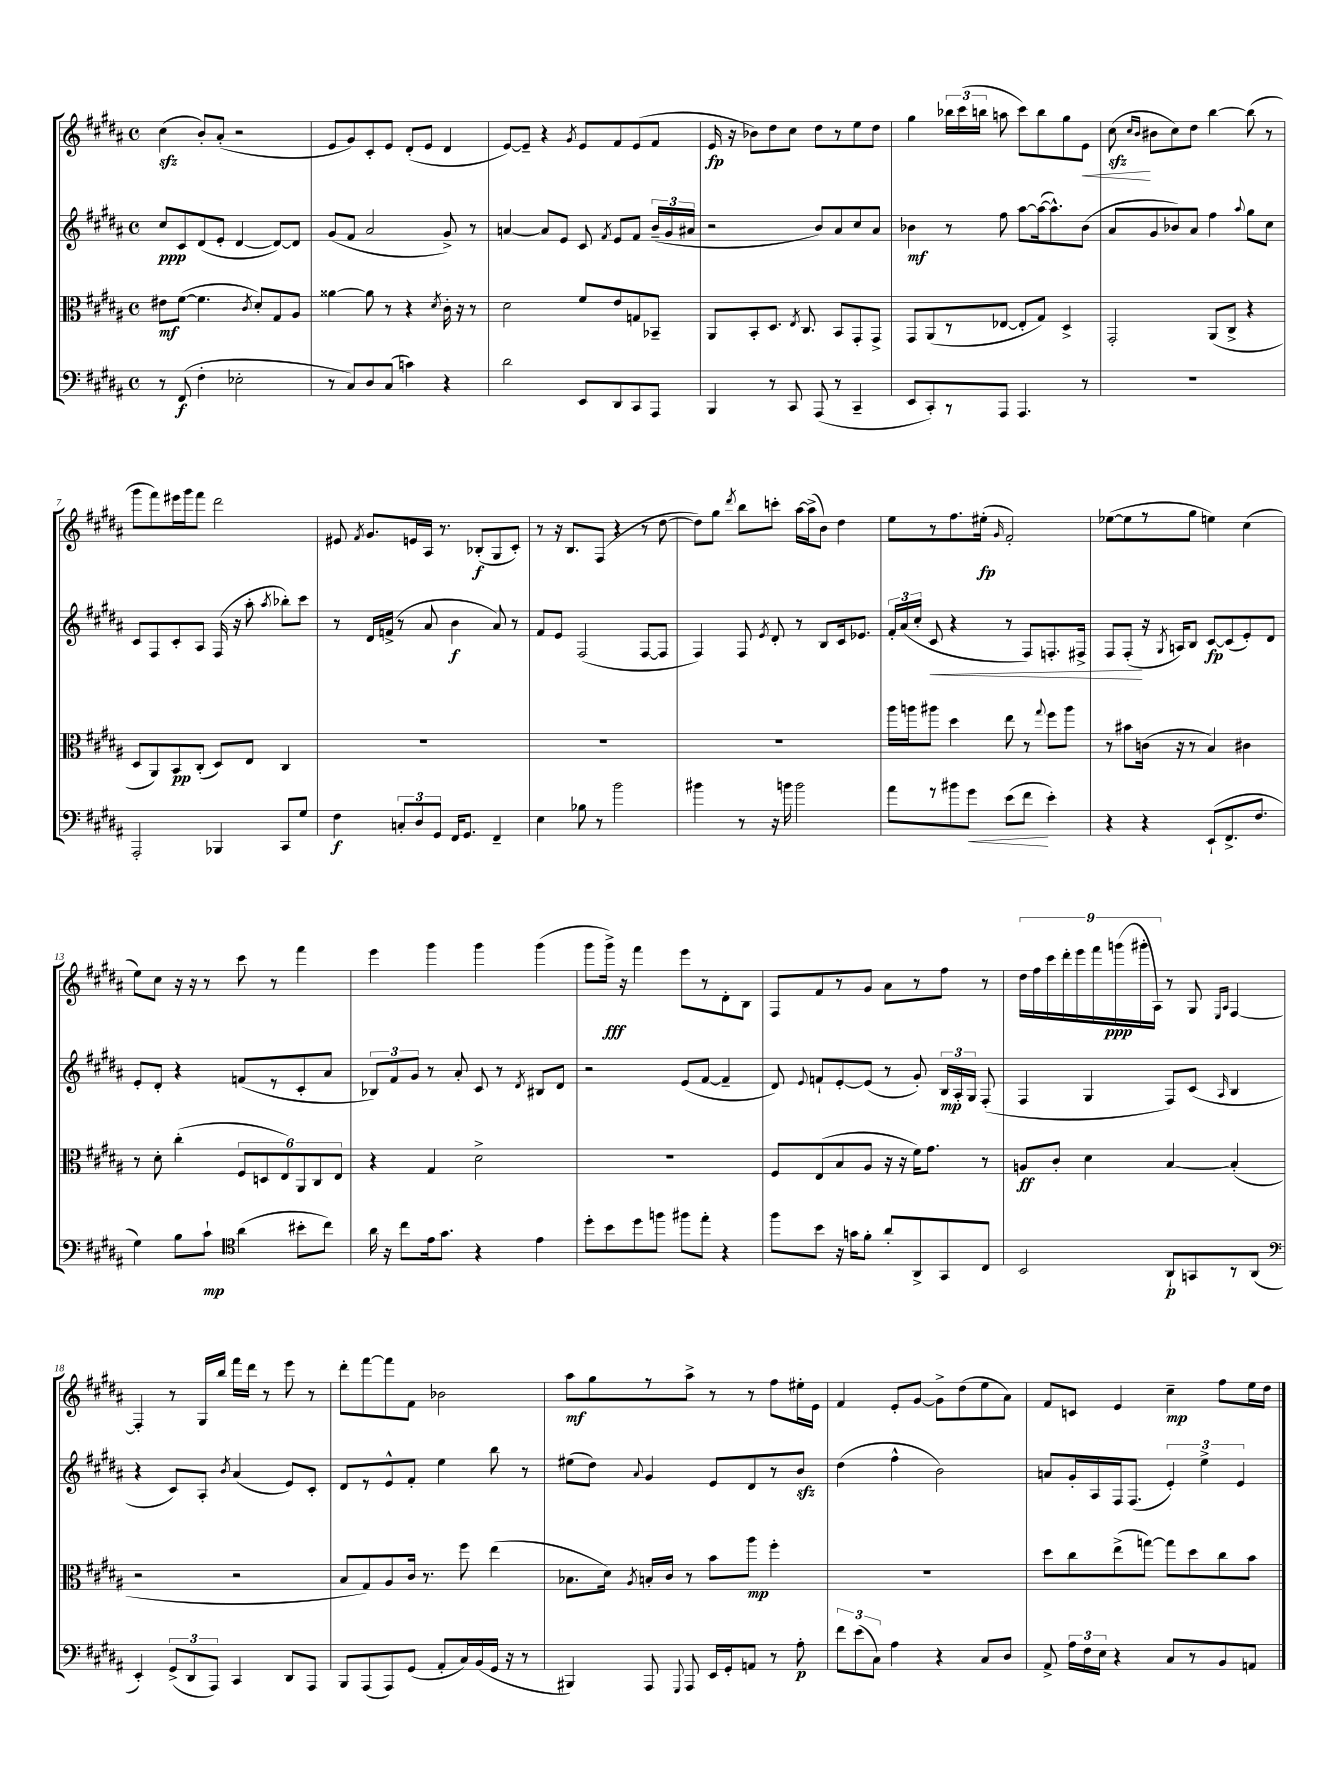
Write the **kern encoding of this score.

**kern	**kern	**kern	**kern
*staff4	*staff3	*staff2	*staff1
*clefF4	*clefC3	*clefG2	*clefG2
*k[f#c#g#d#a#]	*k[f#c#g#d#a#]	*k[f#c#g#d#a#]	*k[f#c#g#d#a#]
*M4/4	*M4/4	*M4/4	*M4/4
*met(c)	*met(c)	*met(c)	*met(c)
8r	8e#	8cc#	(4cc#
(8FF#	([8f#	8c#	.
4F#'	4.f#]	(8d#	8b')
.	.	8e'	(8a#'
2E-'	.	[4d#	2r
.	8qc#	.	.
.	8d#')	.	.
.	8G#	8d#_)	.
.	8A#	8d#]	.
=	=	=	=
8r	[4a##	(8g#	8e
8C#)	.	8f#	8g#)
8D#	8a##]	2a#	8c#'
(8C#	8r	.	8e
4c)	4r	.	(8d#'
.	.	.	8e
.	8qd#	.	.
4r	16c#'	8g#^)	4d#
.	16r	.	.
.	8r	8r	.
=	=	=	=
2d#	2d#	[4a	[8e)
.	.	.	8e~]
.	.	8a]	4r
.	.	8e	.
.	.	.	8qg#
8EE	8f#	8c#	8e
.	.	8qf#	.
8DD#	8e	8e	8f#
8CC#	8G	8f#	(8e
8AAA#	8BB-~	(24b~	8f#
.	.	24g#	.
.	.	24a#	.
=	=	=	=
4BBB	8AA#	2r	16e
.	.	.	16r
.	8BB'	.	8b-)
8r	8.D#	.	8dd#
8CC#	.	.	8cc#
.	8qE	.	.
.	8.C#	.	.
(8AAA#	.	8b)	8dd#
8r	8BB	8a#	8r
4CC#~	8GG#'	8cc#	8ee
.	8GG#^	8a#	8dd#
=	=	=	=
8EE	8GG#	4b-	4gg#
8CC#')	(8AA#	.	.
8r	8r	8r	24bb-
.	.	.	(24ccc#
.	.	.	24bb
8AAA#	[8E-	8ff#	8aa
4.AAA#	8E-']	[8aa#	8ccc#)
.	8G#)	(16aa#_	8bb
.	.	8.aa#^^])	.
.	4D#^	.	8gg#
8r	.	(8b-	8e
=	=	=	=
1r	2GG#'	8a#	(8cc#
.	.	.	16qqcc#
.	.	.	16qqb
.	.	8g#	8b#
.	.	8b-)	8cc#)
.	.	8a#	8dd#
.	(8AA#	4ff#	[4bb
.	8C#^	.	.
.	.	8qqaa#	.
.	4r	8gg#	(8bb]
.	.	8cc#	8r
=	=	=	=
2AAA#'	8D#	8c#	8ggg#
.	8AA#)	8F#	8fff#)
.	8BB	8c#'	16eee#
.	.	.	16ggg#
.	(8C#'	8A#	8fff#
4BBB-	8D#)	(16F#	2ddd#
.	.	16r	.
.	8E	8aa#'	.
.	.	8qaa#	.
8CC#	4C#	8bb-')	.
8G#	.	8ccc#	.
=	=	=	=
4F#	1r	8r	8e#
.	.	.	8qf#
.	.	16d#	8.g#
.	.	(16f^	.
12C'	.	8r	.
.	.	.	16e
12D#	.	.	.
.	.	8a#	16A#
12GG#	.	.	.
.	.	.	8.r
16FF#	.	4b	.
8.GG#	.	.	.
.	.	.	(8B-'
4FF#~	.	8a#)	8G#
.	.	8r	8c#')
=	=	=	=
4E	1r	8f#	8r
.	.	8e	16r
.	.	.	8.B
8B-	.	(2F#	.
8r	.	.	(8F#
2b	.	.	4r
.	.	[8F#	8r
.	.	8F#]	[8dd#
=	=	=	=
4b#	1r	4F#)	8dd#])
.	.	.	8gg#
.	.	.	8qddd#
8r	.	8F#	8bb
.	.	8qe	.
16r	.	8d#'	8ccc'
16b	.	.	.
2b	.	8r	[16aa#
.	.	.	(16aa#^]
.	.	8B	8b)
.	.	16c#	4dd#
.	.	8.e-	.
=	=	=	=
8a#	16aa#	24f#'	8ee
.	.	(24a#	.
.	16aa	.	.
.	.	24cc#'	.
8r	8aa#	8c#	8r
8b#	4dd#	4r	8.ff#
8g#	.	.	.
.	.	.	(16ee#'
.	.	.	16qqg#
(8e	8ee	8r	2f#')
8f#	8r	8F#)	.
.	8qqgg#	.	.
4e')	8ff#	8.F'	.
.	8aa#	.	.
.	.	16F#^	.
=	=	=	=
4r	8r	8F#	([8ee-
.	8b#	(8F#'	8ee-]
4r	(16c	16r	8r
.	.	8qG#	.
.	16r	16A)	.
.	8r	8B	8gg#
(8EE`	4B)	[8c#	4ee)
8.FF#^	.	(8c#]	.
.	4c#	8e')	(4cc#
8.F#	.	.	.
.	.	8d#	.
=	=	=	=
4G#)	8r	8e'	8ee)
.	8d#'	8d#'	8cc#
8B	(4cc#'	4r	16r
.	.	.	16r
8c#`	.	.	8r
*clefC4	*	*	*
(4a#	12F#	(8f	8ccc#
.	12D	.	.
.	.	8r	8r
.	12E)	.	.
8b#'	12AA#	8c#'	4fff#
.	12C#	.	.
8cc#)	.	8a#	.
.	12E	.	.
=	=	=	=
16a#	4r	12B-)	4eee
16r	.	.	.
.	.	12f#	.
8cc#	.	.	.
.	.	12g#	.
16e	4G#	8r	4ggg#
8.g#	.	.	.
.	.	8a#'	.
4r	2d#^	8c#	4ggg#
.	.	8r	.
.	.	8qd#	.
4e	.	8B#	(4ggg#
.	.	8d#	.
=	=	=	=
8dd#'	1r	2r	8ggg#
8b	.	.	16ggg#^)
.	.	.	16r
8dd#	.	.	4fff#
8ff	.	.	.
8ff#	.	(8e	8eee
8ee'	.	[8f#	8r
4r	.	4f#~]	8d#'
.	.	.	8B
=	=	=	=
8ff#	8F#	8d#)	8F#
.	.	8qqe	.
8b	(8E	8f`	8f#
16r	8B	[8e'	8r
16g	.	.	.
8f#'	8A#	(8e]	8g#
8a#'	16r	8r	8a#
.	16r	.	.
8AA#^	16f#)	8g#')	8r
.	8.g#	.	.
8GG#	.	24B	8ff#
.	.	24A#'	.
.	.	24G#	.
8C#	8r	(8F#'	8r
=	=	=	=
2BB	8A	4F#	18dd#
.	.	.	18ff#
.	.	.	18ccc#
.	8c#'	.	.
.	.	.	18ddd#'
.	.	.	18eee
.	4d#	4G#	.
.	.	.	18fff#
.	.	.	(18ggg
.	.	.	18ggg#'
.	.	.	18A#)
8AA#`	[4B	8F#)	8r
8GG	.	(8c#	8G#
.	.	.	16qqE
.	.	16qqA#	16qqA#
8r	(4B']	4B	[4F#
(8AA#	.	.	.
=	=	=	=
*clefF4	*	*	*
4EE')	2r	4r	4F#']
(12GG#^	.	8c#)	8r
12DD#	.	.	.
.	.	8A#'	16G#
12AAA#)	.	.	.
.	.	.	16bb
.	.	8qb	.
4CC#	2r	(4a#	16fff#
.	.	.	16ddd#
.	.	.	8r
8DD#	.	8e)	8eee
8AAA#	.	8c#'	8r
=	=	=	=
8BBB	8B	8d#	8ddd#'
(8AAA#	8G#)	8r	[8fff#
8AAA#)	8A#	8e^^	8fff#]
(8GG#	16c#	8f#'	8f#
.	8.r	.	.
8AA#'	.	4ee	2b-
16C#)	8ff#	.	.
(16BB	.	.	.
16GG#	(4ee	8bb	.
16r	.	.	.
8r	.	8r	.
=	=	=	=
4BBB#)	8.B-	(8ee#	8aa#
.	.	8dd#)	8gg#
.	16d#)	.	.
.	8qA#	8qqa#	.
8AAA#	16B'	4g#	8r
.	16c#	.	.
8qqGGG#	.	.	.
8AAA#	8r	.	8aa#^
16EE	8b	8e	8r
16GG#'	.	.	.
8AA	8aa#	8d#	8r
8r	4ff#'	8r	8ff#
8A#'	.	8b	16ee#'
.	.	.	16e
=	=	=	=
12f#	1r	(4dd#	4f#
(12e	.	.	.
12C#)	.	.	.
4A#	.	4ff#^^	8e'
.	.	.	[8g#
4r	.	2b)	8g#^]
.	.	.	(8dd#
8C#	.	.	8ee
8D#	.	.	8a#)
=	=	=	=
8AA#^	8dd#	8a	8f#
24A#	8cc#	16g#'	8c
24F#	.	.	.
.	.	16A#	.
24E	.	.	.
4r	(8ee^	16F#	4e
.	.	(8.F#	.
.	[8gg)	.	.
8C#	8gg]	6e')	4cc#~
8r	8dd#	.	.
.	.	6ee^	.
8BB	8cc#	.	8ff#
.	.	6e	.
8AA	8b	.	16ee
.	.	.	16dd#
==	==	==	==
*-	*-	*-	*-
